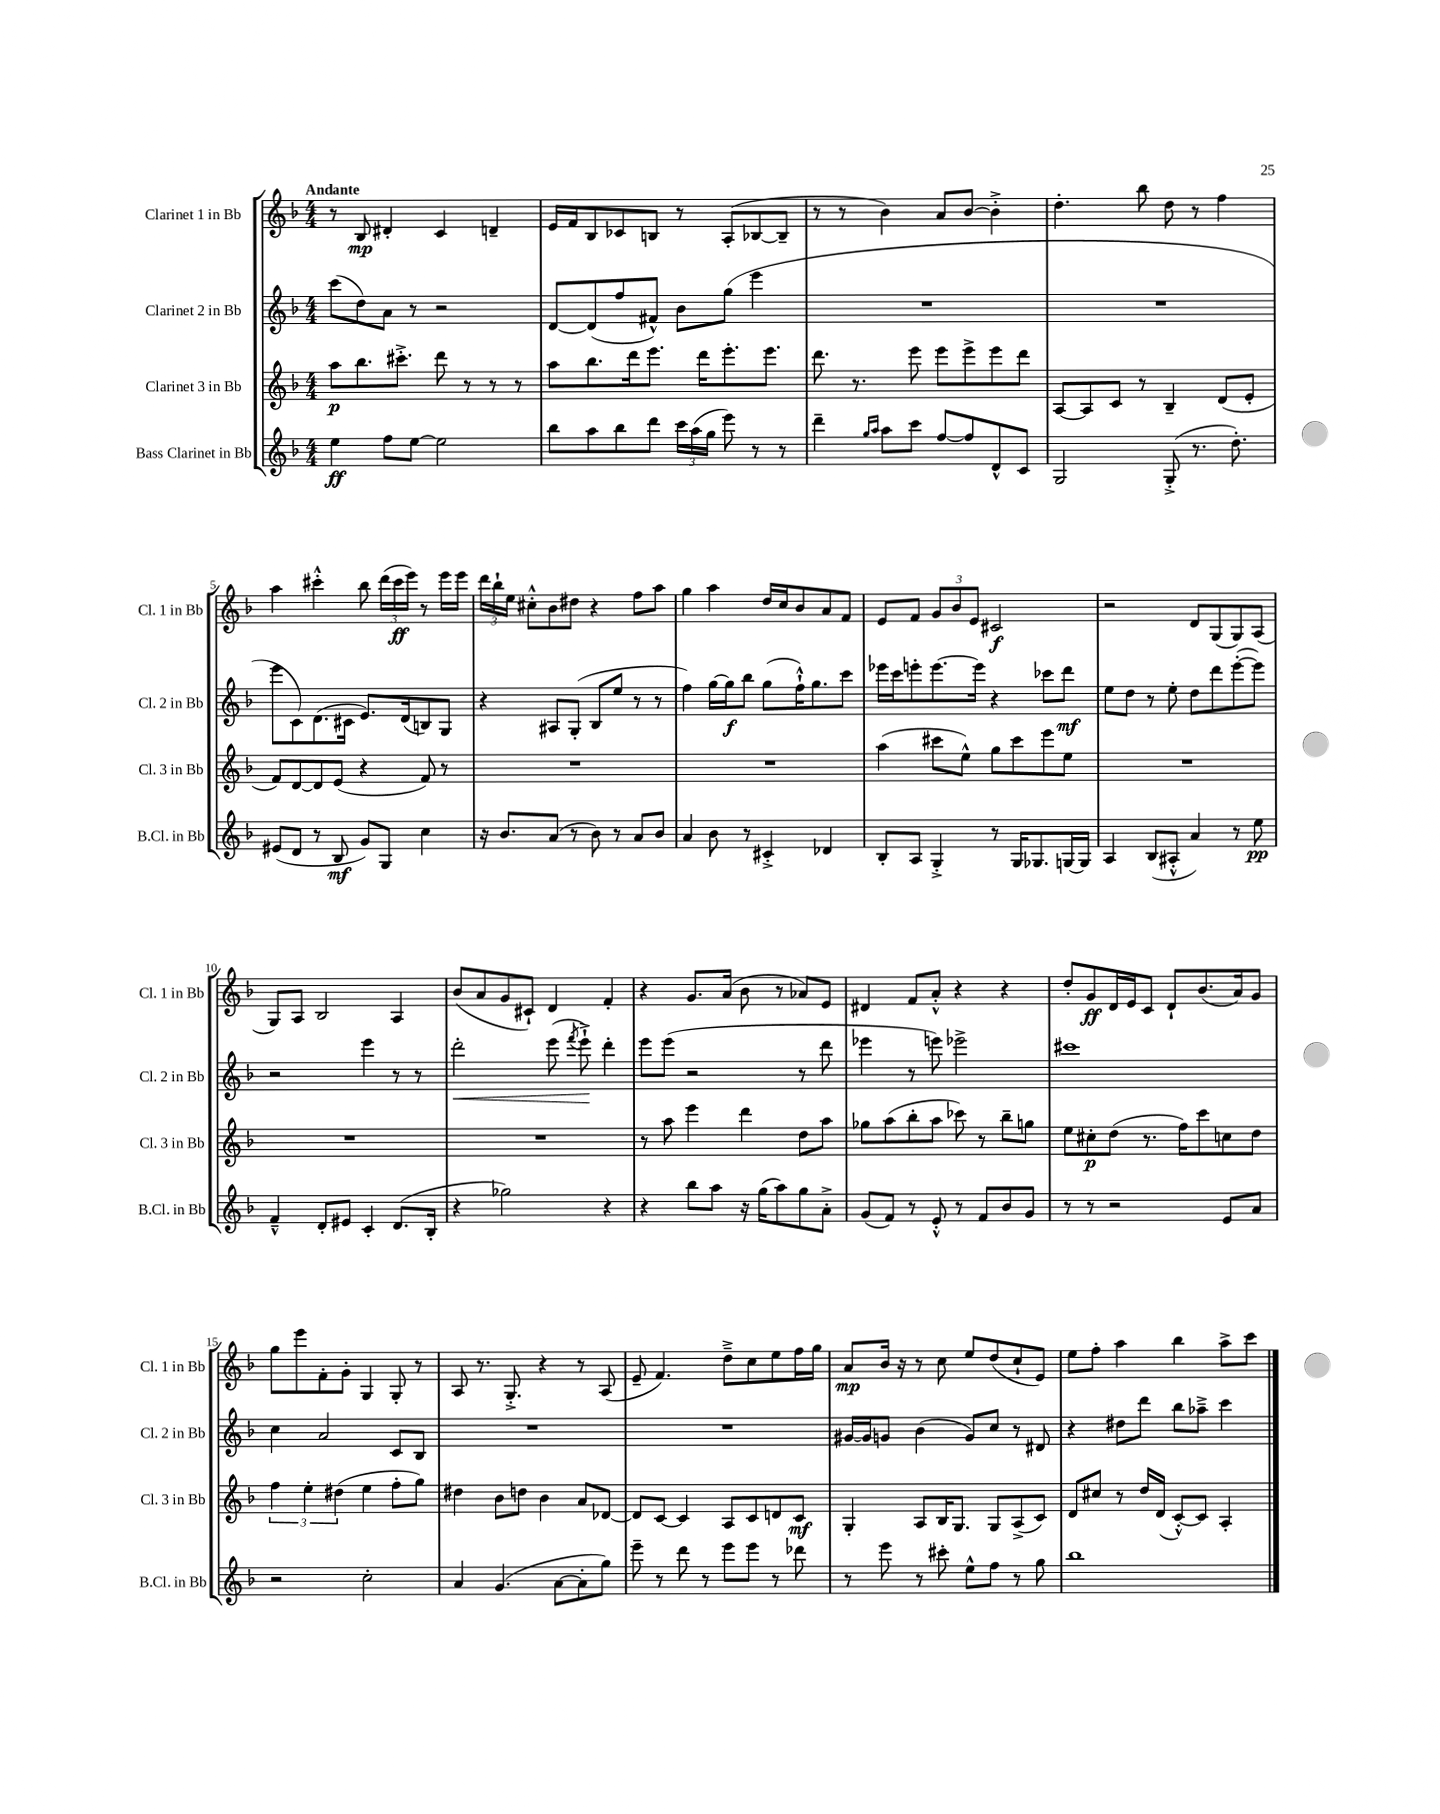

**kern	**kern	**kern	**kern
*staff4	*staff3	*staff2	*staff1
*clefG2	*clefG2	*clefG2	*clefG2
*k[b-]	*k[b-]	*k[b-]	*k[b-]
*M4/4	*M4/4	*M4/4	*M4/4
4ee\	8aa\L	(8ccc\L	8r
.	8.bb-\	8dd\)	8B-/
8ff\L	.	8a\J	4d#'/
.	8.ccc#'^\J	.	.
[8ee\J	.	8r	.
2ee\]	8ddd\	2r	4c/
.	8r	.	.
.	8r	.	4d~/
.	8r	.	.
=	=	=	=
8bb-\L	8aa\L	[8d/L	16e/LL
.	.	.	16f/J
8aa\	8.bb-\	(8d/]	8B-/
8bb-\	.	8ff/	8c-/
.	16ddd\k	.	.
8ddd\J	8.eee\J	8f#^^/J)	8B/J
24ccc\LL	.	8b-\L	8r
(24aa\	.	.	.
.	16ddd\LK	.	.
24gg\JJ	.	.	.
8eee\)	8.eee'\	(8gg\J	(8A'/L
8r	.	4eee\	[8B-/
.	8.eee\J	.	.
8r	.	.	8B-~/]J
=	=	=	=
4ddd~\	8.ddd\	1r	8r
.	.	.	8r
.	8.r	.	.
16qqgg/LL	.	.	.
16qqaa/JJ	.	.	.
8aa\L	.	.	4b-\)
8ccc\J	8eee\	.	.
[8ff/L	8eee\L	.	8a/L
8ff/]	8eee^\	.	[8b-/J
8d^^/	8eee\	.	4b-'^\]
8c/J	8ddd\J	.	.
=	=	=	=
2G/	[8A/L	1r	4.dd'\
.	8A/]	.	.
.	8c/J	.	.
.	8r	.	8bb-\
(8G'^/	4B-~/	.	8dd\
8.r	.	.	8r
.	(8d/L	.	4ff\
8.dd'\)	.	.	.
.	8e'/J	.	.
=	=	=	=
(8e#/L	8f/L)	8eee\L	4aa\
8d/J	[8d/	8c\)	.
8r	8d/]	(8.d\	4ccc#'^^\
8B-/	(8e/J	.	.
.	.	16c#\Jk	.
8g/L)	4r	8.e/L)	8bb-\
8G/J	.	.	(24ddd\LL
.	.	.	24ccc#\
.	.	(16d/k	.
.	.	.	24eee\JJ)
4cc\	8f/)	8B/)	8r
.	8r	8G/J	16eee\LL
.	.	.	16eee\JJ
=	=	=	=
16r	1r	4r	24ddd\LL
.	.	.	24bb-`\
8.b-/L	.	.	.
.	.	.	24ee\JJ
.	.	.	8cc#'^^\L
(8a/J	.	8A#/L	8b-\
8r	.	(8G'/J	8dd#\J
8b-\)	.	8B-/L	4r
8r	.	8ee/J	.
8a/L	.	8r	8ff\L
8b-/J	.	8r	8aa\J
=	=	=	=
4a/	1r	4ff\)	4gg\
8b-\	.	[16gg\LL	4aa\
.	.	16gg\]J	.
8r	.	8bb-\J	.
4c#'^/	.	(8gg\L	16dd/LL
.	.	.	16cc/J
.	.	16ff`^^\K)	8b-/
.	.	8.gg\	.
4d-/	.	.	8a/
.	.	8ccc\J	8f/J
=	=	=	=
8B-'/L	(4aa\	16eee-\LL	8e/L
.	.	16ccc\J	.
8A/J	.	8eee'\	8f/J
4G'^/	8ccc#\L	[8.eee\	12g/L
.	.	.	12b-/
.	8ee^^\J)	.	.
.	.	.	12e/J
.	.	16eee\]Jk	.
8r	8gg\L	4r	2c#/
16G/LK	8ccc#\	.	.
8.G-/	.	.	.
.	8eee\	8ccc-\L	.
[16G/L	8ee\J	8ddd\J	.
16G/]JJ	.	.	.
=	=	=	=
4A/	1r	8ee\L	2r
.	.	8dd\J	.
(8B-/L	.	8r	.
8A#'^^/J	.	8ee'\	.
4a/)	.	8dd\L	8d/L
.	.	8ddd\	(8G/
8r	.	([8eee'\	8G/)
8ee\	.	8eee\]J)	(8A/J
=	=	=	=
4f~^^/	1r	2r	8G/L)
.	.	.	8A/J
8d'/L	.	.	2B-/
8e#/J	.	.	.
4c'/	.	4eee\	.
(8.d/L	.	8r	4A/
.	.	8r	.
16B-'/Jk	.	.	.
=	=	=	=
4r	1r	2ddd'\	(8b-/L
.	.	.	8a/
2gg-\)	.	.	8g/
.	.	.	8c#`/J)
.	.	(8eee\	4d/
.	.	8qfff/	.
.	.	8eee`^\)	.
4r	.	4ddd'\	4f'/
=	=	=	=
4r	8r	8eee\L	4r
.	8aa\	(8eee\J	.
8bb-\L	4eee\	2r	8.g/L
8aa\J	.	.	.
.	.	.	(16a/Jk
16r	4ddd\	.	8b-\
(16gg\LK	.	.	.
8aa\)	.	.	8r
8gg\	8dd\L	8r	8a-/L)
8a'^\J	8aa\J	8ddd\	8e/J
=	=	=	=
(8g/L	8gg-\L	4eee-\	4d#/
8f/J)	(8aa\	.	.
8r	8bb-'\	8r	8f/L
8e'^^/	8aa\J	8eee\)	8a'^^/J
8r	8ccc-\)	2eee-^\	4r
8f/L	8r	.	.
8b-/	8bb-~\L	.	4r
8g/J	8gg\J	.	.
=	=	=	=
8r	8ee\L	1ccc#	8dd'/L
8r	8cc#'\	.	8g/
2r	(8dd\J	.	16d/L
.	.	.	16e/J
.	8.r	.	8c/J
.	.	.	8d`/L
.	16ff\LK)	.	.
.	8ccc\	.	(8.b-/
8e/L	8cc\	.	.
.	.	.	16a/k)
8a/J	8dd\J	.	8g/J
=	=	=	=
2r	6ff\	4cc\	8gg\L
.	.	.	8eee\
.	6ee'\	.	.
.	.	2a/	8f'\
.	(6dd#\	.	.
.	.	.	8g'\J
2cc'\	4ee\	.	4G/
.	8ff'\L	8c/L	8G'/
.	8gg\J)	8B-/J	8r
=	=	=	=
4a/	4dd#\	1r	8A/
.	.	.	8.r
(4.g/	8b-\L	.	.
.	.	.	8.G'^/
.	8dd\J	.	.
.	4b-\	.	4r
[8a\L	.	.	.
8a'\]	8a/L	.	8r
8gg\J)	[8d-/J	.	(8A/
=	=	=	=
8eee~\	8d-/]L	1r	8e~/
8r	[8c/J	.	4.f/)
8ddd\	4c/]	.	.
8r	.	.	.
8eee\L	8A/L	.	8dd~^\L
8eee\J	8c/	.	8cc\
8r	8d/	.	8ee\
8ddd-\	8c/J	.	16ff\L
.	.	.	16gg\JJ
=	=	=	=
8r	4G'/	[16g#/LL	8a/L
.	.	16g#/]J	.
8eee\	.	8g/J	16b-/Jk
.	.	.	16r
8r	8A/L	(4b-\	8r
8ccc#'\	16B-/K	.	8cc\
.	8.G/J	.	.
8ee^^\L	.	8g/L)	8ee/L
8ff\J	8G/L	8cc/J	(8dd/
8r	(8A^/	8r	8cc`/
8gg\	8c/J)	8d#/	8e/J)
=	=	=	=
1bb-	8d/L	4r	8ee\L
.	8cc#/J	.	8ff'\J
.	8r	8dd#\L	4aa\
.	16dd/LL	8ddd\J	.
.	(16d/JJ	.	.
.	[8c'^^/L)	8bb-\L	4bb-\
.	8c/]J	8aa-~^\J	.
.	4A'/	4ccc\	8aa^\L
.	.	.	8ccc\J
==	==	==	==
*-	*-	*-	*-
